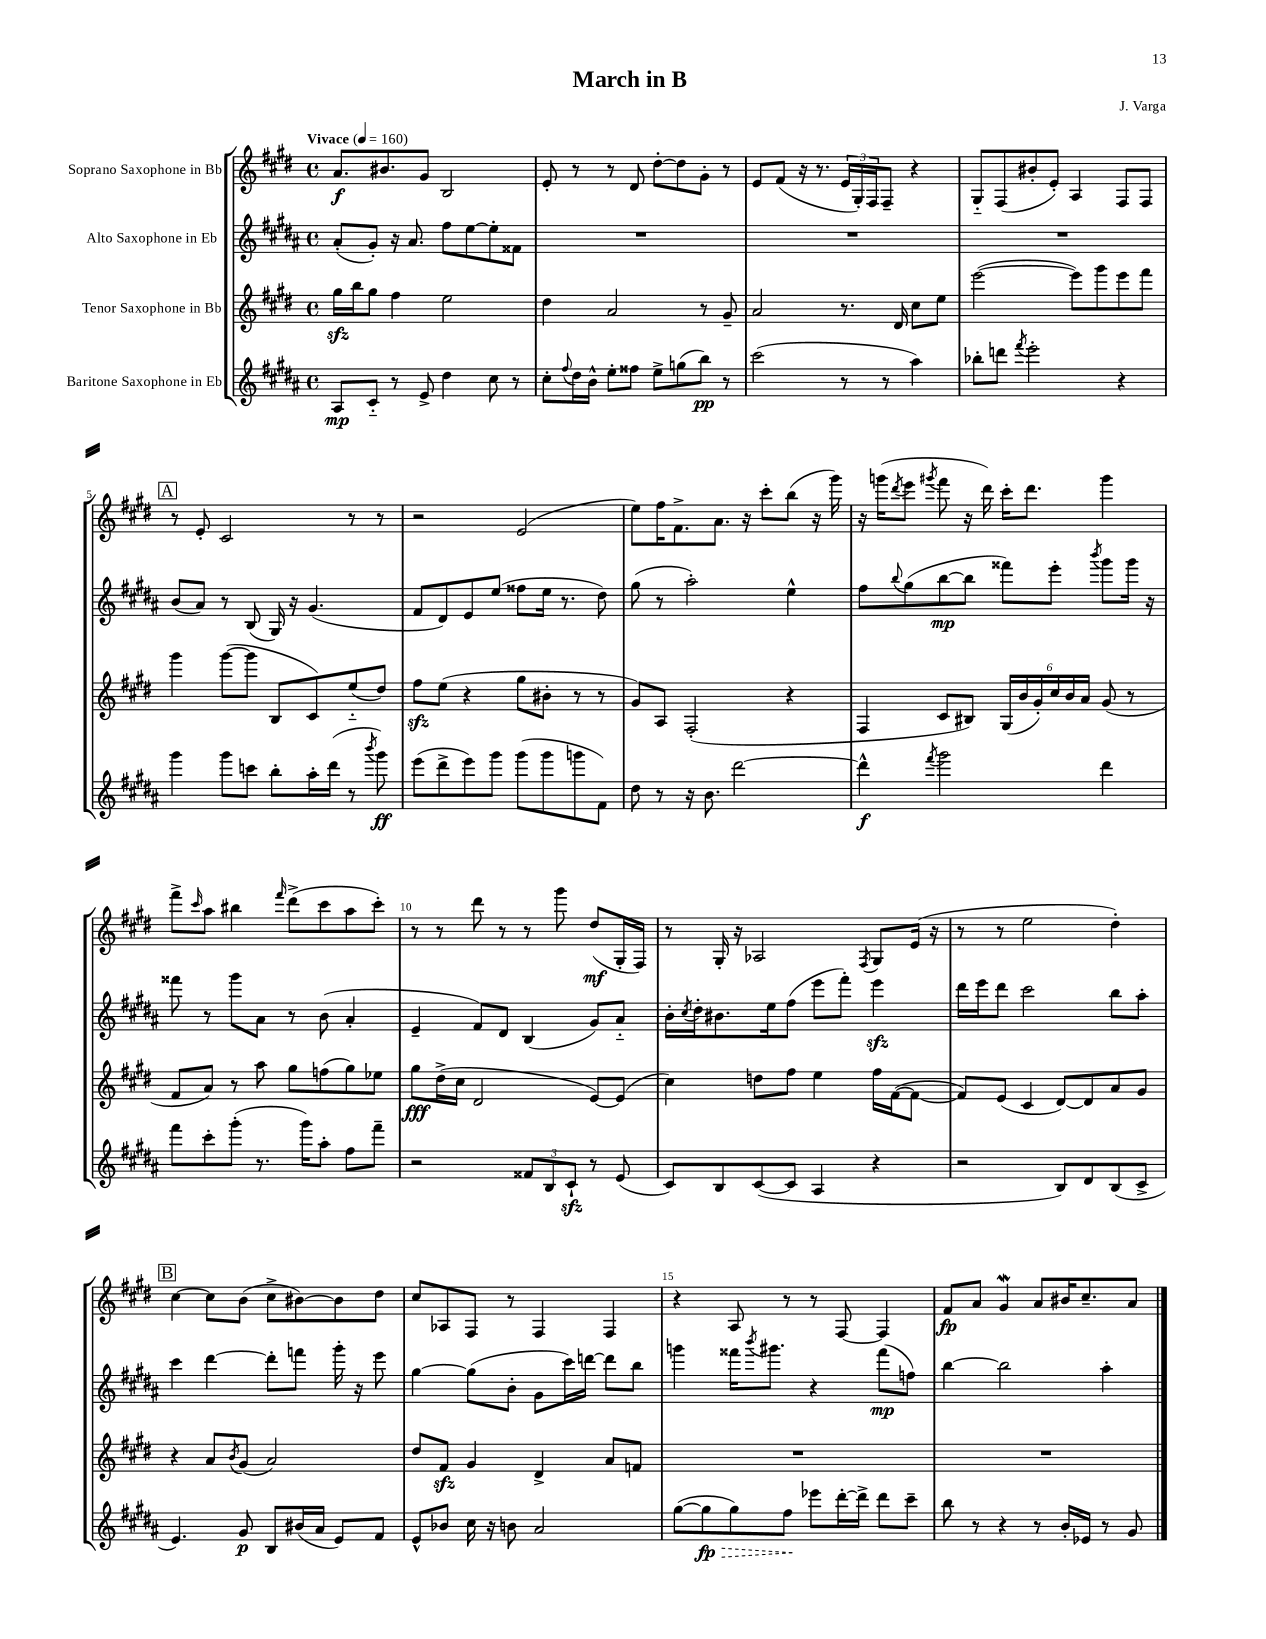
\header { title = "March in B" composer = "J. Varga" }
<<
\new StaffGroup <<
\new Staff = "s0" \with { instrumentName = "Soprano Saxophone in Bb" } {
    \clef treble \key e \major \defaultTimeSignature \time 4/4 \tempo "Vivace" 4 = 160
    a'8.\f bis'8. gis'8 b2 |
    e'8-. r8 r8 dis'8 dis''8~-. dis''8 gis'8-. r8 |
    e'8 fis'8( r16 r8. \tuplet 3/2 { e'16 gis16-.) fis16 } fis8-- r4 |
    gis8-_ fis8( bis'8-. e'8-.) a4 fis8 fis8 |
    \mark \markup { \box "A" } r8 e'8-. cis'2 r8 r8 |
    r2 e'2( |
    e''8) fis''16 fis'8.-> a'8. r16 cis'''8-. b''8( r16 gis'''16) |
    r16 g'''16( \acciaccatura { dis'''8 } e'''8 \acciaccatura { gis'''8 } fis'''8 r16 dis'''16) cis'''16-. dis'''8. gis'''4 |
    fis'''8-> \grace { cis'''16 } a''8 bis''4 \grace { fis'''16 } dis'''8->( cis'''8 a''8 cis'''8-.) |
    r8 r8 dis'''8 r8 r8 gis'''8 dis''8\mf( gis16-. fis16) |
    r8 gis16-. r16 aes2 \acciaccatura { fis8 } gis8 e'16( r16 |
    r8 r8 e''2 dis''4-.) |
    \mark \markup { \box "B" } cis''4~ cis''8 b'8( cis''8-> bis'8~) bis'8 dis''8 |
    cis''8 aes8 fis8 r8 fis4 fis4 |
    r4 a8 r8 r8 fis8~ fis4 |
    fis'8\fp a'8 gis'4\mordent a'8 bis'16 cis''8.-- a'8 \bar "|." |
}
\new Staff = "s1" \with { instrumentName = "Alto Saxophone in Eb" } {
    \clef treble \key b \major \defaultTimeSignature \time 4/4
    ais'8-.( gis'8-.) r16 ais'8. fis''8 e''8~ e''8-. fisis'8 |
    R1 |
    R1 |
    R1 |
    \mark \markup { \box "A" } b'8( ais'8) r8 b8( gis16) r16 gis'4.( |
    fis'8 dis'8) e'8 e''8( fisis''8 e''16 r8. dis''8) |
    gis''8( r8 ais''2-.) e''4-^ |
    fis''8 \appoggiatura { b''8 } gis''8( b''8~\mp b''8 fisis'''8) e'''8-. \acciaccatura { b'''8 } gis'''8 gis'''16 r16 |
    fisis'''8 r8 gis'''8 ais'8 r8 b'8( ais'4-. |
    e'4-- fis'8) dis'8 b4( gis'8) ais'8-_ |
    b'16-. \acciaccatura { cis''8 } dis''16-. bis'8. e''16 fis''8( e'''8 fis'''8-.) e'''4\sfz |
    dis'''16 e'''16 dis'''8 cis'''2 b''8 ais''8-. |
    \mark \markup { \box "B" } cis'''4 dis'''4~ dis'''8-. f'''8 gis'''16-. r16 e'''8 |
    gis''4~ gis''8( b'8-. gis'8 cis'''16) d'''16~ d'''8 b''8 |
    g'''4 fisis'''16 \acciaccatura { b'''8 } gis'''8. r4 fisis'''8\mp( f''8) |
    b''4~ b''2 ais''4-. \bar "|." |
}
\new Staff = "s2" \with { instrumentName = "Tenor Saxophone in Bb" } {
    \clef treble \key e \major \defaultTimeSignature \time 4/4
    gis''16\sfz b''16 gis''8 fis''4 e''2 |
    dis''4 a'2 r8 gis'8-- |
    a'2 r8. dis'16 cis''8 e''8 |
    e'''2~( e'''8) gis'''8 e'''8 fis'''8 |
    \mark \markup { \box "A" } gis'''4 gis'''8~( gis'''8 b8 cis'8) e''8-_( dis''8) |
    fis''8\sfz e''8( r4 gis''8 bis'8-. r8 r8 |
    gis'8) a8 fis2-.( r4 |
    fis4 cis'8 bis8) \tuplet 6/4 { gis16( b'16 gis'16-.) cis''16 b'16 a'16 } gis'8( r8 |
    fis'8 a'8) r8 a''8 gis''8 f''8( gis''8) ees''8 |
    gis''8\fff dis''16->( cis''16 dis'2 e'8~) e'8( |
    cis''4) d''8 fis''8 e''4 fis''16 fis'16~( fis'8~ |
    fis'8) e'8( cis'4 dis'8~) dis'8 a'8 gis'8 |
    \mark \markup { \box "B" } r4 a'8 \acciaccatura { b'8 } gis'8( a'2) |
    dis''8 fis'8\sfz gis'4 dis'4-> a'8 f'8 |
    R1 |
    R1 \bar "|." |
}
\new Staff = "s3" \with { instrumentName = "Baritone Saxophone in Eb" } {
    \clef treble \key b \major \defaultTimeSignature \time 4/4
    ais8\mp cis'8-_ r8 e'8-> dis''4 cis''8 r8 |
    cis''8-. \appoggiatura { fis''8 } dis''16 b'16-^ e''8-. fisis''8 e''8-> g''8( b''8\pp) r8 |
    cis'''2( r8 r8 ais''4) |
    bes''8-. d'''8 \acciaccatura { fis'''8 } e'''2-. r4 |
    \mark \markup { \box "A" } gis'''4 gis'''8 c'''8 b''8-. ais''16-. dis'''16( r8 \acciaccatura { b'''8 } gis'''8\ff) |
    e'''8( dis'''8-> e'''8) gis'''8 gis'''8( gis'''8 g'''8 fis'8) |
    dis''8 r8 r16 b'8. dis'''2~ |
    dis'''4-^\f \acciaccatura { fis'''8 } gis'''2 dis'''4 |
    fis'''8 cis'''8-. gis'''8-.( r8. gis'''16) ais''8-. fis''8 fis'''8-- |
    r2 \tuplet 3/2 { fisis'8 b8 cis'8-!\sfz } r8 e'8( |
    cis'8) b8 cis'8~( cis'8 ais4 r4 |
    r2 b8) dis'8 b8( cis'8-> |
    \mark \markup { \box "B" } e'4.) gis'8\p b8 bis'16( ais'16 e'8) fis'8 |
    e'8-^ bes'8 cis''16 r16 b'8 ais'2 |
    gis''8~( \once \override Hairpin.style = #'dashed-line gis''8\fp\> gis''8) fis''8\! ees'''8 dis'''16~-. dis'''16-> dis'''8 cis'''8-- |
    b''8 r8 r4 r8 b'16-. ees'16 r8 gis'8 \bar "|." |
}
>>
>>
\layout { \context { \Score \override BarNumber.break-visibility = ##(#f #t #t) barNumberVisibility = #(every-nth-bar-number-visible 5) } }
